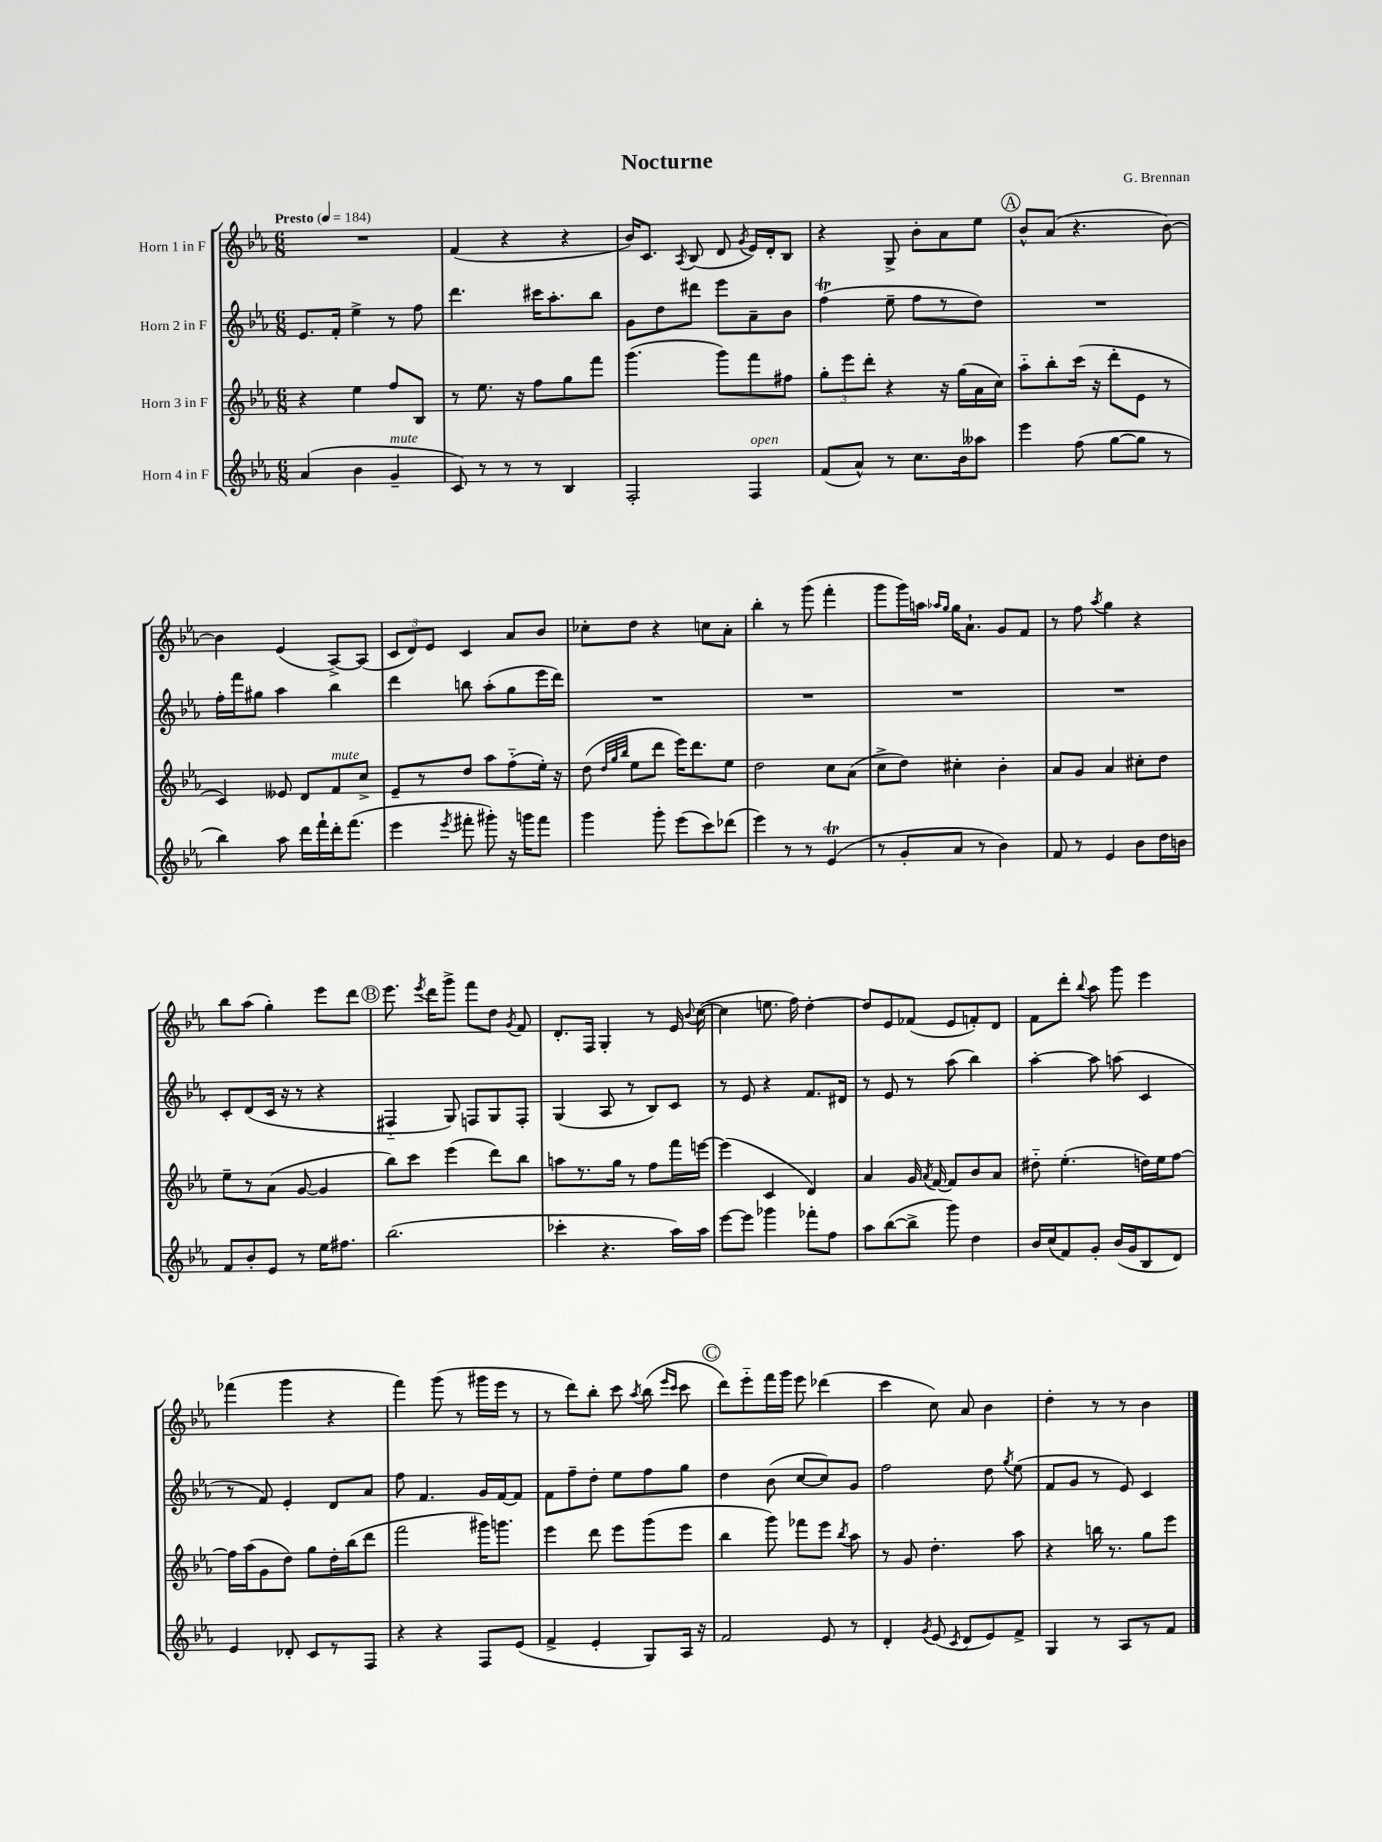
\header { title = "Nocturne" composer = "G. Brennan" }
<<
\new StaffGroup <<
\new Staff = "s0" \with { instrumentName = "Horn 1 in F" } {
    \clef treble \key ees \major \numericTimeSignature \time 6/8 \tempo "Presto" 4 = 184
    \autoBeamOff R2. |
    f'4( r4 r4 |
    bes'16[) c'8.] \acciaccatura { aes8 } bes8( d'8 \acciaccatura { g'8 } ees'16[) d'16-. bes8] |
    r4 g8-> bes'8[-. aes'8 ees''8] |
    \mark \markup { \circle "A" } bes'8[-^ aes'8]( r4. bes'8~) |
    bes'4 ees'4( aes8[~->) aes8]( |
    \tuplet 3/2 { c'8[ d'8) ees'8] } c'4 aes'8[ bes'8] |
    ces''8[-. d''8] r4 c''8[ aes'8]-. |
    bes''4-. r8 g'''8( f'''4-. |
    g'''8[ g'''16) a''16] \grace { aes''16[ g''16] } g''16[ aes'8.]-! g'8[ f'8] |
    r8 f''8 \acciaccatura { aes''8 } g''4 r4 |
    bes''8[ aes''8]( g''4-.) ees'''8[ d'''8] |
    \mark \markup { \circle "B" } ees'''8. \acciaccatura { ees'''8 } d'''16[ g'''8]-> f'''8[ d''8] \acciaccatura { g'8 } f'8 |
    d'8.[-. f16] g4-. r8 ees'16 \appoggiatura { bes'8 } c''16~( |
    c''4 e''8. f''16) d''4~-. |
    d''8[ ees'8 fes'8]( ees'8[ f'8-.) d'8] |
    f'8[ d'''8]-. \appoggiatura { bes''8 } aes''8 g'''8 ees'''4 |
    fes'''4( g'''4 r4 |
    f'''4) g'''8( r8 gis'''16[ ees'''16] r8 |
    r8 d'''8[) bes''8]-. c'''8 \acciaccatura { aes''8 } bes''8( \grace { ees'''16[ c'''16] } c'''8 |
    \mark \markup { \circle "C" } d'''8[) ees'''8-_ f'''16 g'''16] ees'''8 des'''4( |
    c'''4 c''8) aes'8 bes'4 |
    d''4-. r8 r8 bes'4 \bar "|." |
}
\new Staff = "s1" \with { instrumentName = "Horn 2 in F" } {
    \clef treble \key ees \major \numericTimeSignature \time 6/8
    \autoBeamOff ees'8.[ f'16]-. ees''4-> r8 f''8 |
    d'''4. cis'''16[ aes''8.-. bes''8] |
    g'8[ d''8 dis'''8] ees'''8[ aes'8-- bes'8] |
    f''4\trill( ees''8-- f''8[ r8 d''8]) |
    \mark \markup { \circle "A" } R2. |
    f''16[-. f'''16 gis''8] aes''4 bes''4 |
    d'''4 b''8 aes''8[-.( g''8 ees'''16 d'''16]) |
    R2. |
    R2. |
    R2. |
    R2. |
    c'8[-. d'8( c'16] r16 r8 r4 |
    \mark \markup { \circle "B" } fis4-_ g8) f8[ g8 f8]-. |
    g4( aes8 r8 bes8[) c'8] |
    r8 ees'8 r4 f'8.[ dis'16] |
    r8 ees'8 r8 aes''8( bes''4) |
    aes''4~-. aes''8 a''8( c'4 |
    r8 f'8) ees'4-. d'8[ aes'8] |
    f''8 f'4. g'16[ f'16~ f'8] |
    f'8[ f''8-- d''8]-. ees''8[ f''8 g''8] |
    \mark \markup { \circle "C" } d''4 bes'8( c''8[~ c''8) g'8] |
    f''2 d''8 \acciaccatura { g''8 } ees''8( |
    f'8[ g'8] r8 ees'8) c'4 \bar "|." |
}
\new Staff = "s2" \with { instrumentName = "Horn 3 in F" } {
    \clef treble \key ees \major \numericTimeSignature \time 6/8
    \autoBeamOff r4 ees''4 f''8[ bes8] |
    r8 ees''8. r16 f''8[ g''8 f'''8] |
    g'''4.( g'''8[) f'''8 fis''8] |
    \tuplet 3/2 { g''8[-. ees'''8 d'''8]-. } r4 r16 g''16[( aes'16 c''16]) |
    \mark \markup { \circle "A" } aes''8[-_ bes''8-. c'''16]( r16 d'''8[-. ees'8] r8 |
    c'4) eeses'8 d'8[ f'8^\markup { \italic "mute" } c''8]-> |
    ees'8[-- r8 d''8] aes''8[ f''8-_( ees''16]-.) r16 |
    d''8( \grace { d''32[ g''32 bes''32] } ees''8[ d'''8] ees'''16[) d'''8. ees''8] |
    d''2 c''8[ aes'8]( |
    c''8[-> d''8]) cis''4-. bes'4-. |
    aes'8[ g'8] aes'4 cis''8[-. d''8] |
    ees''8[-- r8 aes'8]( g'8~ g'4 |
    \mark \markup { \circle "B" } bes''8[) c'''8] ees'''4( d'''8[) bes''8] |
    a''8[ r8. g''16] r8 f''8[ f'''16 e'''16]~ |
    e'''4( c'4 d'4) |
    aes'4 g'16 \acciaccatura { aes'8 } f'16~ f'8[ bes'8 aes'8] |
    dis''8-_ ees''4.-.( d''16[) ees''16 f''8]~ |
    f''16[ aes''16( g'8 d''8]) g''8[ d''16-. bes''16( d'''8] |
    f'''2 gis'''16[) g'''8.] |
    ees'''4 d'''8 ees'''8[ g'''8( ees'''8] |
    \mark \markup { \circle "C" } bes''4 g'''8) fes'''8[ ees'''8] \acciaccatura { bes''8 } aes''8 |
    r8 g'8 d''4.-. aes''8 |
    r4 b''16 r8. g''8[ ees'''8] \bar "|." |
}
\new Staff = "s3" \with { instrumentName = "Horn 4 in F" } {
    \clef treble \key ees \major \numericTimeSignature \time 6/8
    \autoBeamOff aes'4( bes'4 g'4--^\markup { \italic "mute" } |
    c'8) r8 r8 r8 bes4 |
    f2-. f4^\markup { \italic "open" } |
    f'8[( aes'8]-^) r8 c''8.[ bes'16 aeses''8] |
    \mark \markup { \circle "A" } ees'''4 f''8( g''8[~ g''8] r8 |
    bes''4) aes''8 d'''16[ f'''16-! d'''16-. f'''8.]( |
    ees'''4 \acciaccatura { ees'''8 } fis'''8-. gis'''8-.) r16 g'''16[ fis'''8] |
    g'''4 g'''8-. ees'''8[( c'''8) des'''8]( |
    ees'''4) r8 r8 ees'4\trill( |
    r8 g'8[-. aes'8] r8 bes'4) |
    f'8 r8 ees'4 bes'8[ d''16 b'16] |
    f'8[ bes'8-. ees'8] r8 ees''16[ fis''8.] |
    \mark \markup { \circle "B" } bes''2.( |
    ces'''4-. r4. aes''16[) aes''16] |
    ees'''8[~ ees'''8] ges'''4 fes'''8[-. f''8] |
    aes''8[ bes''8~( bes''8]-> g'''8) d''4 |
    bes'16[ c''16( f'8) g'8]-. bes'16[( g'16 bes8 d'8]) |
    ees'4 des'8-. c'8[ r8 f8] |
    r4 r4 f8[ ees'8]( |
    f'4-> ees'4-. g8[) aes16] r16 |
    \mark \markup { \circle "C" } f'2 ees'8 r8 |
    d'4-. \acciaccatura { g'8 } ees'8( \acciaccatura { c'8 } d'8[ ees'8) f'8]-> |
    g4 r8 aes8[ r8 f'8] \bar "|." |
}
>>
>>
\layout { \context { \Score \remove "Bar_number_engraver" } }
